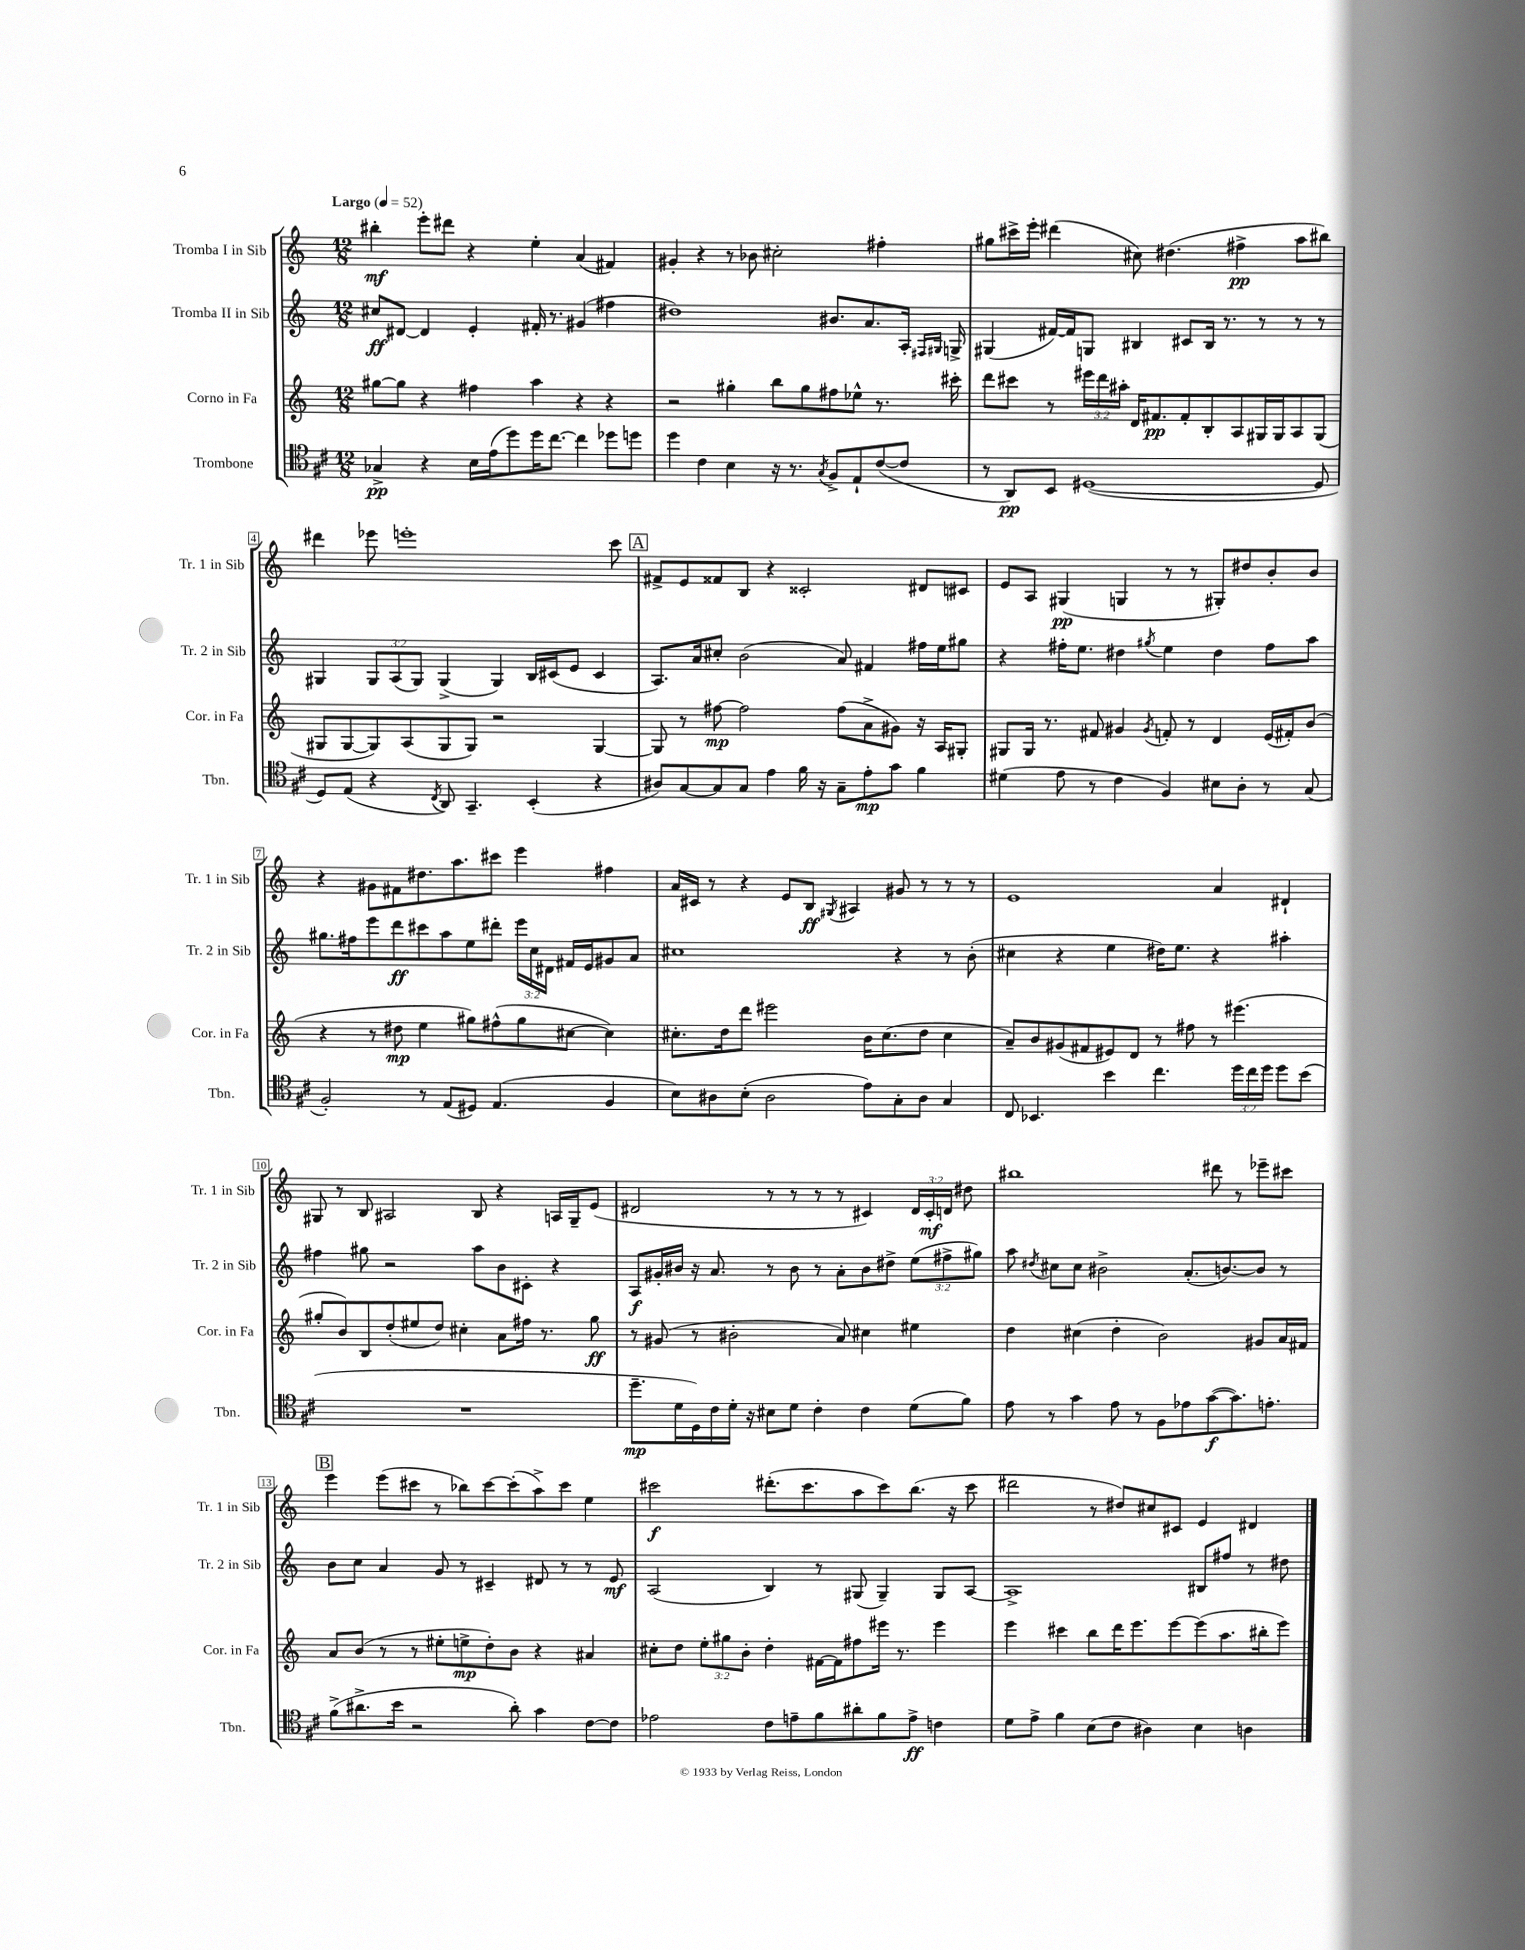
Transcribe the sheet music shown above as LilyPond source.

<<
\new StaffGroup <<
\new Staff = "s0" \with { instrumentName = "Tromba I in Sib" shortInstrumentName = "Tr. 1 in Sib" } {
    \clef treble \key c \major \numericTimeSignature \time 12/8 \override Staff.TupletNumber.text = #tuplet-number::calc-fraction-text \tempo "Largo" 4 = 52
    \autoBeamOff bis''4-.\mf e'''8[-. dis'''8] r4 e''4-. a'4( fis'4) |
    gis'4-. r4 r8 bes'8 cis''2-. fis''4-. |
    gis''8[ cis'''16-> e'''16]-. dis'''4( cis''8) dis''4.( fis''4->\pp a''8[ bis''8]) |
    dis'''4 ees'''8 e'''1-. c'''8 |
    \mark \markup { \box "A" } fis'8[-> e'8 fisis'8 b8] r4 cisis'2-. dis'8[ cis'8] |
    e'8[ a8] gis4\pp( g4 r8 r8 gis8[-.) dis''8 b'8-. b'8] |
    r4 gis'8[ fis'8 dis''8. a''8. cis'''8] e'''4 fis''4 |
    a'16[ cis'16] r8 r4 e'8[ b8]\ff \acciaccatura { gis8 } ais4 gis'8 r8 r8 r8 |
    e'1 a'4 dis'4-! |
    gis8 r8 b8 ais2 b8 r4 a16[ gis16-- e'8]( |
    dis'2 r8 r8 r8 r8 cis'4) \tuplet 3/2 { dis'16[ cis'16-.\mf d'16] } dis''8 |
    bis''1 dis'''8 r8 ees'''8[-- cis'''8] |
    \mark \markup { \box "B" } e'''4 e'''8[( cis'''8] r8 bes''8[) cis'''8~ cis'''8-.( a''8->) cis'''8] e''4 |
    cis'''2\f dis'''8.[-.( cis'''8. a''8 cis'''8) b''8.]( r16 cis'''8 |
    dis'''2 r8 dis''8[) cis''8 cis'8] e'4 dis'4 \bar "|." |
}
\new Staff = "s1" \with { instrumentName = "Tromba II in Sib" shortInstrumentName = "Tr. 2 in Sib" } {
    \clef treble \key c \major \numericTimeSignature \time 12/8 \override Staff.TupletNumber.text = #tuplet-number::calc-fraction-text
    \autoBeamOff cis''8[\ff dis'8]~ dis'4 e'4-. fis'16-. r8. gis'4( fis''4 |
    dis''1) bis'8.[ a'8. a16]-. \grace { fis16[ gis16] } g16-> |
    gis4( fis'16[~) fis'16 g8] bis4 cis'8[ bis16] r8. r8 r8 r8 |
    gis4 \tuplet 3/2 { gis8[ a8( gis8]) } gis4->( gis4) b16[ cis'16( e'8] cis'4 |
    \mark \markup { \box "A" } a8.[) a'16 cis''8]-. b'2( a'8) fis'4 fis''16[ e''16 gis''8] |
    r4 fis''16[-. e''8.] dis''4 \acciaccatura { gis''8 } e''4 dis''4 fis''8[ a''8] |
    gis''8.[ fis''16 e'''8 d'''8\ff cis'''8 a''8 e''8 dis'''8]-. \tuplet 3/2 { e'''16[ c''16 dis'16] } fis'16[ e'16 gis'8 a'8] |
    cis''1 r4 r8 b'8-.( |
    cis''4 r4 e''4 dis''16[) e''8.] r4 ais''4-. |
    fis''4 gis''8 r2 a''8[ b'8 cis'8]-. r4 |
    a8[\f gis'16-. bis'16] r16 a'8. r8 bis'8 r8 a'8[-. bis'8 dis''8]-> \tuplet 3/2 { e''8[( fis''8-> gis''8]) } |
    a''8 \acciaccatura { dis''8 } cis''8[ cis''8] bis'2-> a'8.[-.( b'8.~) b'8] r8 |
    \mark \markup { \box "B" } b'8[ c''8] a'4 g'8 r8 cis'4-- dis'8 r8 r8 e'8\mf |
    a2( b4) r8 gis8( gis4--) gis8[ a8]~ |
    a1-> bis8[ fis''8] r8 dis''8 \bar "|." |
}
\new Staff = "s2" \with { instrumentName = "Corno in Fa" shortInstrumentName = "Cor. in Fa" } {
    \clef treble \key c \major \numericTimeSignature \time 12/8 \override Staff.TupletNumber.text = #tuplet-number::calc-fraction-text
    \autoBeamOff gis''8[~ gis''8] r4 fis''4 a''4 r4 r4 |
    r2 gis''4-. b''8[ gis''8 fis''8 ees''8]-^ r8. cis'''16-. |
    d'''8[ cis'''8] r8 \tuplet 3/2 { eis'''16[ d'''16 ais''16]-. } d'16[ fis'8.\pp fis'8-. b8-. a8 gis16 gis16 a8 gis8]( |
    gis8[ gis8~ gis8) a8( gis8 gis8]) r2 gis4~ |
    \mark \markup { \box "A" } gis8 r8 fis''8~\mp fis''2 fis''8[( a'8-> gis'8]) r16 a16[ gis8]-. |
    gis8[ gis16] r8. fis'8 gis'4 \acciaccatura { gis'8 } f'8-. r8 d'4 e'16[( fis'16-.) b'8]( |
    r4 r8 dis''8\mp e''4 gis''8[) fis''8-^( gis''8 cis''8]~ cis''4) |
    cis''8.[-. d''16 d'''8] eis'''2 b'16[ cis''8.( d''8] cis''4 |
    a'8[--) b'8 gis'8( fis'8 eis'8) d'8] r8 fis''8 r8 eis'''4.( |
    gis''8[-. b'8) b8 d''8-.( eis''8 d''8]) cis''4-. a'8[ fis''16] r8. gis''8\ff |
    r8 gis'8( r8 bis'2-. a'8) cis''4 eis''4 |
    d''4 cis''4( d''4-. b'2) gis'8[ a'16 fis'16] |
    \mark \markup { \box "B" } a'8[ b'8]( r8 r8 eis''8[-. e''8->\mp d''8-.) b'8] r4 ais'4 |
    cis''8[-. d''8] \tuplet 3/2 { e''8[-. gis''8 b'8]-. } d''4-. fis'16[~ fis'16 fis''8 eis'''16] r8. eis'''4 |
    e'''4 cis'''4 b''8[ d'''16 e'''8. e'''8~ e'''8( a''8. bis''16-. e'''8]) \bar "|." |
}
\new Staff = "s3" \with { instrumentName = "Trombone" shortInstrumentName = "Tbn." } {
    \clef tenor \key d \major \numericTimeSignature \time 12/8 \override Staff.TupletNumber.text = #tuplet-number::calc-fraction-text
    \autoBeamOff ges4->\pp r4 b16[ e'16( d''8) d''16 cis''8.]~ cis''4 des''8[ d''8] |
    d''4 cis'4 b4 r16 r8. \acciaccatura { g8 } fis8[-> e8-! cis'8~( cis'8] |
    r8 a,8[\pp) b,8] dis1~( dis8 |
    d8[) e8]( r4 \acciaccatura { cis8 } a,8) g,4.-- b,4-.( r4 |
    \mark \markup { \box "A" } ais8[) g8~ g8 g8] e'4 fis'16 r16 g8[-- e'8-.\mp g'8] fis'4 |
    dis'4( e'8 r8 cis'4 fis4) bis8[ a8]-. r8 g8( |
    fis2-.) r8 e8[( dis8]) e4.( fis4 |
    b8[) ais8 b8]-.( ais2 e'8[) g8-. ais8] g4 |
    cis8 bes,4. b'4 cis''4. \tuplet 3/2 { d''16[ cis''16 d''16] } d''8[ b'8]( |
    R1. |
    d''8.[--\mp d'16 d16) cis'16 d'16]-. r16 bis8[ d'8] cis'4-. cis'4 d'8[( fis'8]) |
    e'8 r8 g'4 e'8 r8 fis8[ ees'8 g'8~\f( g'8.) e'8.]-. |
    \mark \markup { \box "B" } fis'8[->( ais'8.-> b'16] r2 ais'8-.) g'4 cis'8[~ cis'8] |
    ees'2 cis'8[ e'8-- fis'8 ais'8-. fis'8 e'8]->\ff c'4 |
    d'8[ e'8]-> fis'4 b8[( cis'8] ais4) b4 a4 \bar "|." |
}
>>
>>
\layout { \context { \Score \override BarNumber.stencil = #(make-stencil-boxer 0.1 0.3 ly:text-interface::print) } }
